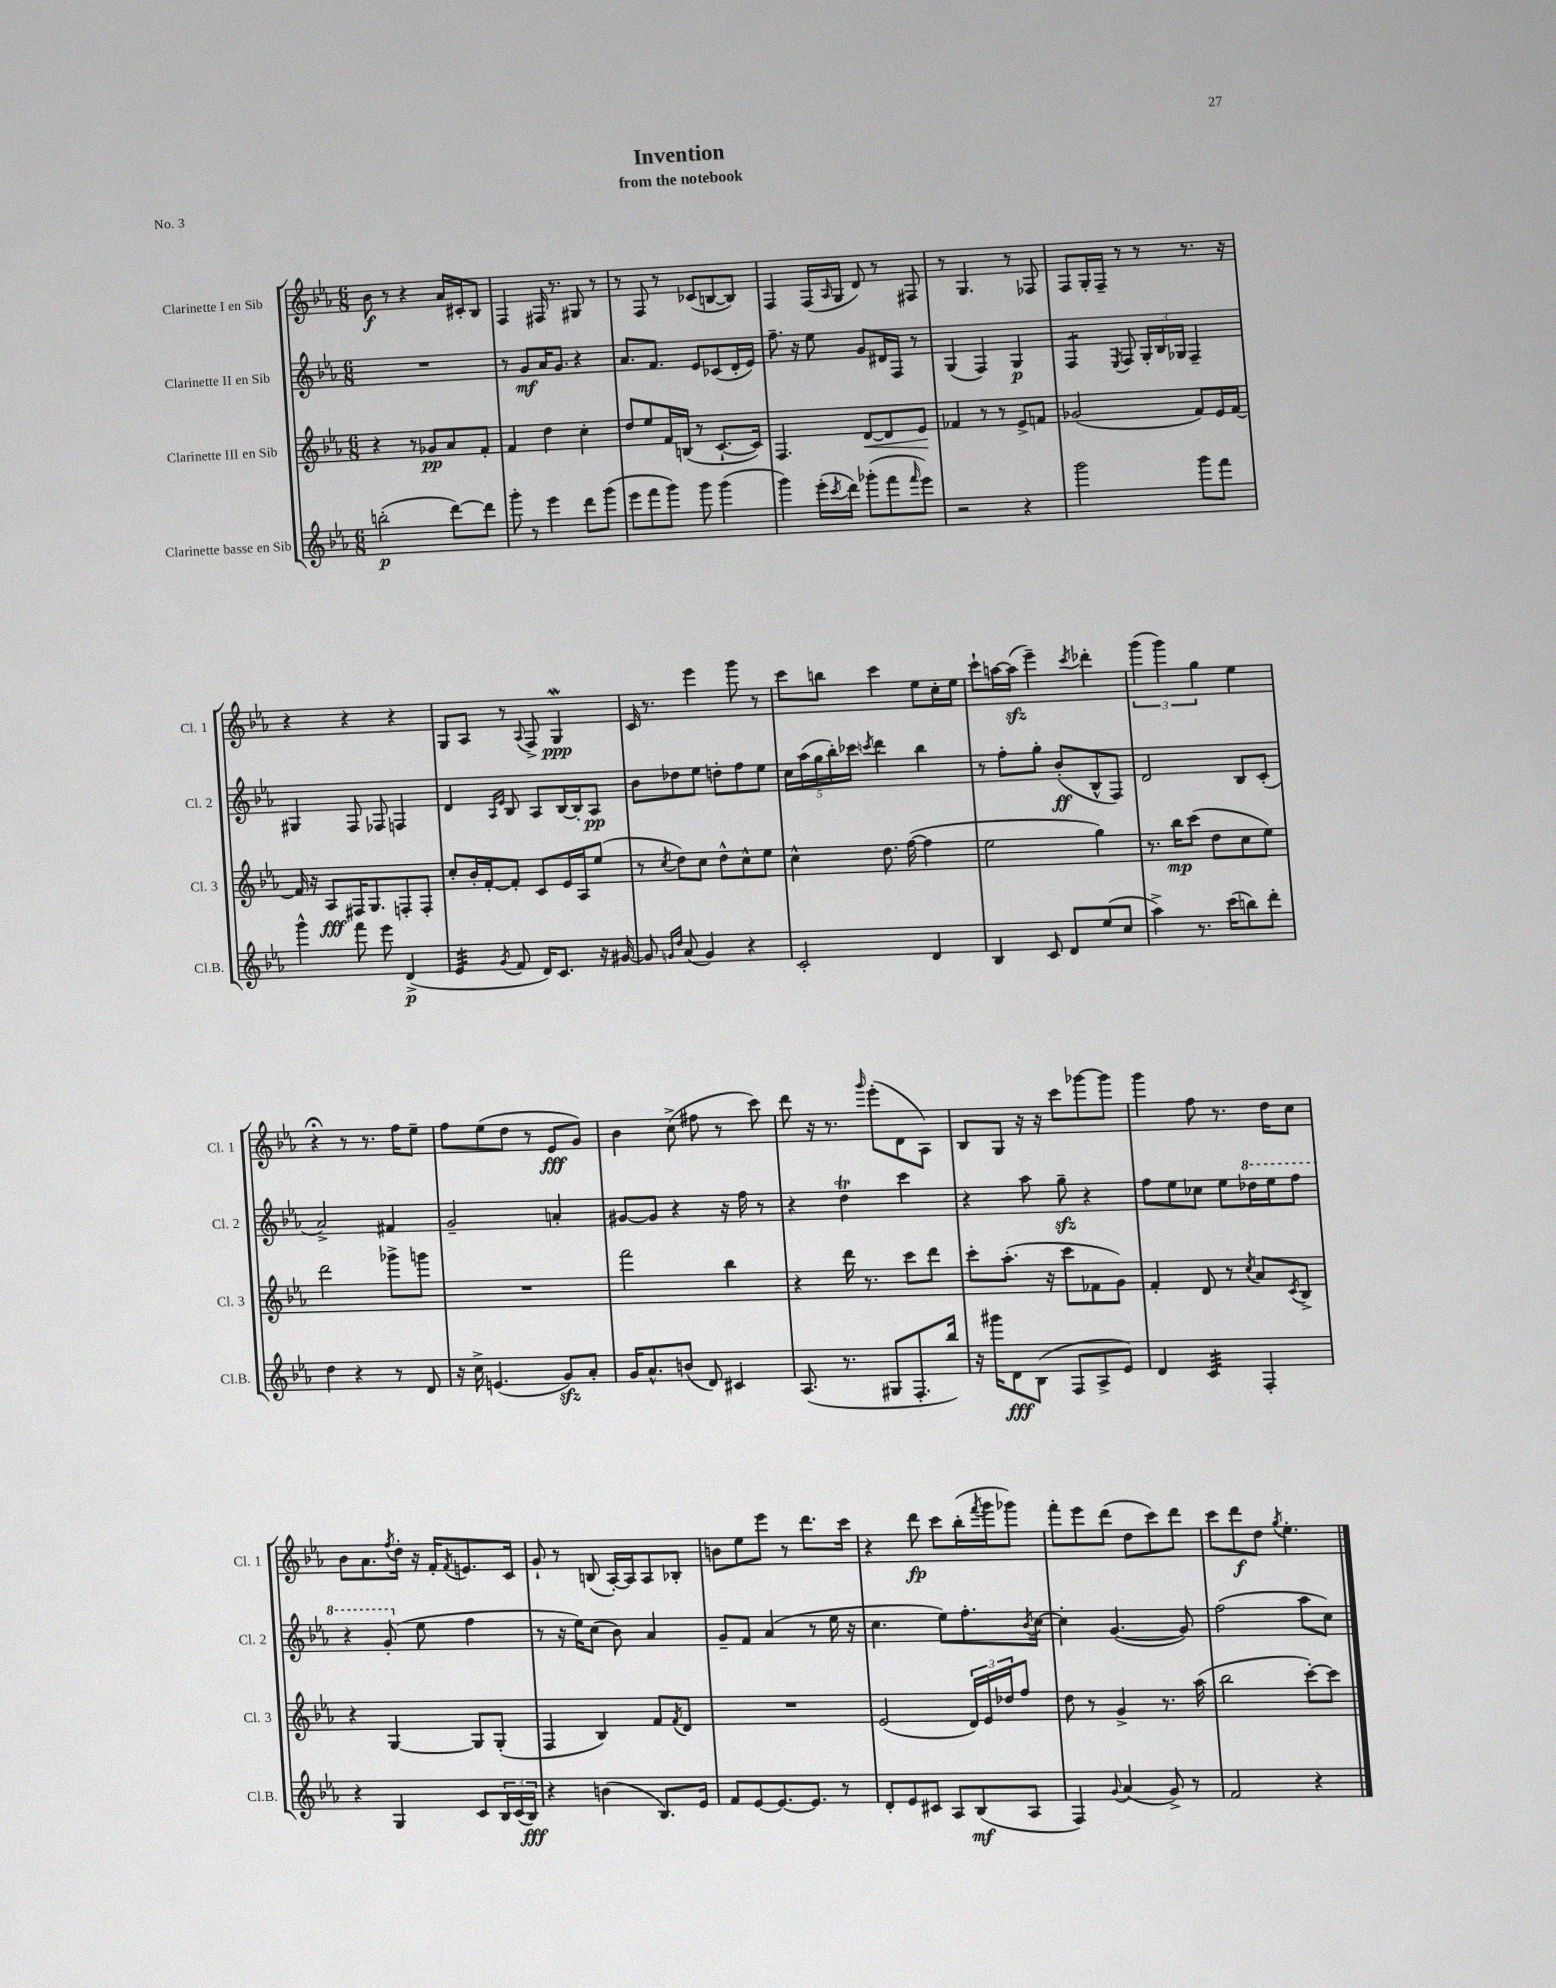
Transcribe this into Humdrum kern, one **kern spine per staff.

**kern	**kern	**kern	**kern
*staff4	*staff3	*staff2	*staff1
*clefG2	*clefG2	*clefG2	*clefG2
*k[b-e-a-]	*k[b-e-a-]	*k[b-e-a-]	*k[b-e-a-]
*M6/8	*M6/8	*M6/8	*M6/8
(2bb'\	4r	2.r	8b-\
.	.	.	8r
.	8r	.	4r
.	8g-/L	.	.
[8ddd\L)	8a-/	.	16a-/LL
.	.	.	16c#'/J
8ddd\]J	8f'/J	.	8B-/J
=	=	=	=
8ggg'\	4f/	8r	4F/
8r	.	8g/L	.
4eee-\	4dd\	16a-/K	16F#/
.	.	8.g/J	8.r
8ddd\L	4cc'\	4r	8G#/
(8ggg\J	.	.	8r
=	=	=	=
8eee-\L	8dd/L	8.a-/L	8r
8fff\	8ee-/	.	8F/
.	.	8.f/J	.
8ggg\J)	16f/L	.	8r
.	(16B/JJ	.	.
8ggg\	8r	8e-/L	(8c-/L
(4ggg\	[8.c`/L	(8c-/	[8B/
.	.	16d'/L	8B/]J)
.	16c/]Jk)	16e-/JJ)	.
=	=	=	=
4ggg\)	4.F/	8.ff~\	4F/
.	.	16r	.
(16eee-'\LL	.	8ee-\	(16F/LL
8qccc/	.	.	16qqA-/
16ddd\JJ)	.	.	16G/JJ
(8ggg-'\L	[8d/L	8g/L	8d/)
8fff\	8d/]	16d#/L	8r
.	.	16F/JJ	.
16qqfff/	.	.	.
8eee-\J)	8e-/J	8r	8F#/
=	=	=	=
2r	4f-/	(4G/	8r
.	.	.	4.G/
.	8r	4F/)	.
.	8r	.	.
4r	8e-^/L	4G/	8r
.	8f/J	.	8F-/
=	=	=	=
2ggg\	(2g-/	4F/	8F/L
.	.	.	16G'/L
.	.	.	16F~/JJ
.	.	8qE-/	.
.	.	8F/	8r
.	.	24G'/LL	8r
.	.	24B-/	.
.	.	24G-/JJ	.
8ggg\L	8f/L)	4F~/	8.r
8fff\J	16e-/L	.	.
.	[16f/JJ	.	16r
=	=	=	=
4ggg^^\	16f/]	4G#/	4r
.	16r	.	.
.	8A-/L	.	.
8fff\	16F#/K	8F/	4r
.	8.G/	.	.
8eee-\	.	8F-/	.
(4d^/	8F'/	4F/	4r
.	8F'/J	.	.
=	=	=	=
4e-/	8cc'/L	4d/	8G/L
.	16b-'/L	.	8A-/J
.	[16f'/J	.	.
.	.	16qqA-/LL	.
8qg/	.	16qqe-/JJ	.
8f/	8f'/]J	8B-/	8r
.	.	.	8qqA-/
16d/LK)	8c/L	8A-/L	8F^/
8.c/J	.	.	.
.	16e-/L	[16B-/L	4G/
.	16A-/J	16B-'/]J	.
16r	(8ee-/J	8A-/J	.
[16g#/	.	.	.
=	=	=	=
8g#/]	8r	8b-\L	16c/
.	.	.	8.r
16qqg/LL	.	.	.
16qqdd/JJ	8qcc/	.	.
(8a-/	8dd\L)	8dd-\	.
4g/)	8cc\J	8ee-\J	4eee-\
.	8dd^^\L	8dd'\L	.
4r	8cc^^\	8ff\	8ggg\
.	8ee-\J	8ee-\J	8r
=	=	=	=
2c'/	4cc^^\	20cc\LL	8ccc\L
.	.	(20aa-\	.
.	.	20gg\	.
.	.	.	8bb\J
.	.	20bb-'\)	.
.	.	20ccc-\JJ	.
.	.	8qccc/	.
.	8.dd\	4ddd\	4ccc\
.	([16ff\	.	.
4d/	4ff\]	4bb-\	8ee-\L
.	.	.	16cc'\L
.	.	.	16ee-\JJ
=	=	=	=
4B-/	2ee-\	8r	8ccc`\L
.	.	8ff'\L	[16aa\L
.	.	.	(16aa\]JJ
8c/	.	8gg'\J	4eee-~\)
8d/L	.	(8b-'/L	.
.	.	.	8qccc/
(8ee-/	4gg\)	8B-^^/	4ddd-'\
8cc/J	.	8F/J)	.
=	=	=	=
4aa-^\)	8.r	2d/	(6ggg\
.	.	.	6ggg\)
.	16bb-\LK	.	.
8.r	(8ccc\J	.	.
.	.	.	6gg\
.	8dd\L	.	.
(16ccc\LK	.	.	.
8bb\)	8cc\	8B-/L	4ee-\
8ddd'\J	8ee-\J)	(8c'/J	.
=	=	=	=
4dd\	2ddd\	2a-^/)	4r;
4r	.	.	8r
.	.	.	8.r
8r	8ggg-^\L	4f#/	.
.	.	.	16ff\LK
8d/	8ggg\J	.	8ee-~\J
=	=	=	=
16r	2.r	2g~/	8ff\L
16cc^\	.	.	.
(4.e/	.	.	(8ee-\
.	.	.	8dd\J
.	.	.	8r
8g/L)	.	4a'/	8e-/L
8a-'/J	.	.	8g/J)
=	=	=	=
16g/LK	2fff\	[8g#/L	4b-\
8.a-^^/	.	.	.
.	.	8g#/]J	.
(8b/J	.	4r	(8cc^\
8d/)	.	.	8ff#\
4c#/	4bb-\	16r	8r
.	.	16ff\	.
.	.	8r	8ccc\)
=	=	=	=
(8.A-/	4r	4r	8ddd\
.	.	.	16r
8.r	.	.	8.r
.	16ddd\	4dd\	.
.	8.r	.	.
.	.	.	16qqggg/
8G#/L	.	.	(8eee-'\L
8.F'/	8ccc\L	4ccc\	8d\
.	8ddd\J	.	8A-\J)
16bb-/Jk)	.	.	.
=	=	=	=
16r	8ccc'\L	4r	8B-/L
16ggg#\LK	.	.	.
8d\	(8.aa-'\J	.	8G/J
(8B-\J	.	8aa-\	16r
.	16r	.	16r
8F/L	8ccc\L	8gg~\	8ccc\L
8A-^/	8f-\	4r	[8ggg-\
8e-/J)	8g\J)	.	8ggg-\]J
=	=	=	=
4d/	4f'/	8ff\L	4ggg\
.	.	8ee-\	.
4c/	8d/	8cc-\J	8ff\
.	8r	8ee-\L	8.r
.	8qcc/	.	.
4F'/	8a-/L	16ddd-\L	.
.	.	16eee-\J	16dd\LK
.	8qc/	.	.
.	8B-^/J	8fff\J	8cc\J
=	=	=	=
4r	4r	4r	8b-\L
.	.	.	8.a-\
4G/	[4G/	(8gg'/	.
.	.	.	8qff/
.	.	.	16dd'\Jk
.	.	8ee-\	16r
.	.	.	16f'/LK
.	.	.	8qf/
8c/L	8G/]L	4ff\	8.e/
24B-/L	(8G'/J	.	.
(24c/	.	.	.
.	.	.	16c/Jk
24B-/JJ)	.	.	.
=	=	=	=
4r	4F/	8r	8g`/
.	.	16r	8r
.	.	16ee-\LK)	.
(4b\	4B-/)	(8cc\J	(8B/
.	.	8b-\)	[16A-'/LL)
.	.	.	16A-/]J
8.B-/L)	8f/L	4a-/	8A-/
.	8qf/	.	.
.	8d/J	.	8B-'/J
16e-/Jk	.	.	.
=	=	=	=
8f/L	2.r	8g~/L	8b\L
[8e-/	.	8f/J	8ee-\
8.e-/_	.	(4a-/	8eee-\J
.	.	.	8r
8.e-/]J	.	.	.
.	.	8r	8.ddd\L
8r	.	16ee-\	.
.	.	16r	16ccc\Jk
=	=	=	=
8d'/L	(2e-/	4.cc\	4r
8e-/	.	.	.
8c#/J	.	.	8ddd\
8A-/L	.	8ee-\L)	8ccc\L
(8B-/	24d/LL)	8.ff'\	(16bb-'\L
.	24e-/	.	.
.	.	.	8qfff/
.	.	.	16ggg\J
.	24dd-/J	.	.
8A-/J	8ff/J	.	8ggg-\J)
.	.	8qb-/	.
.	.	[16cc\Jk	.
=	=	=	=
4F/)	8dd\	4cc'\]	8fff'\L
.	8r	.	8eee-\
8qqg/	.	.	.
(4a-/	4g^/	([4.g/	(8ddd\J
.	.	.	8dd\L
8g^/)	8.r	.	8ccc\)
8r	.	8g/])	8ddd\J
.	(16aa-\	.	.
=	=	=	=
2f/	2bb-\	(2ff\	8ccc\L
.	.	.	8ddd\
.	.	.	8dd\J
.	.	.	8qgg/
.	.	.	4.ee-'\
4r	[8ccc'\L)	8aa-\L	.
.	8ccc\]J	8cc\J)	.
==	==	==	==
*-	*-	*-	*-
